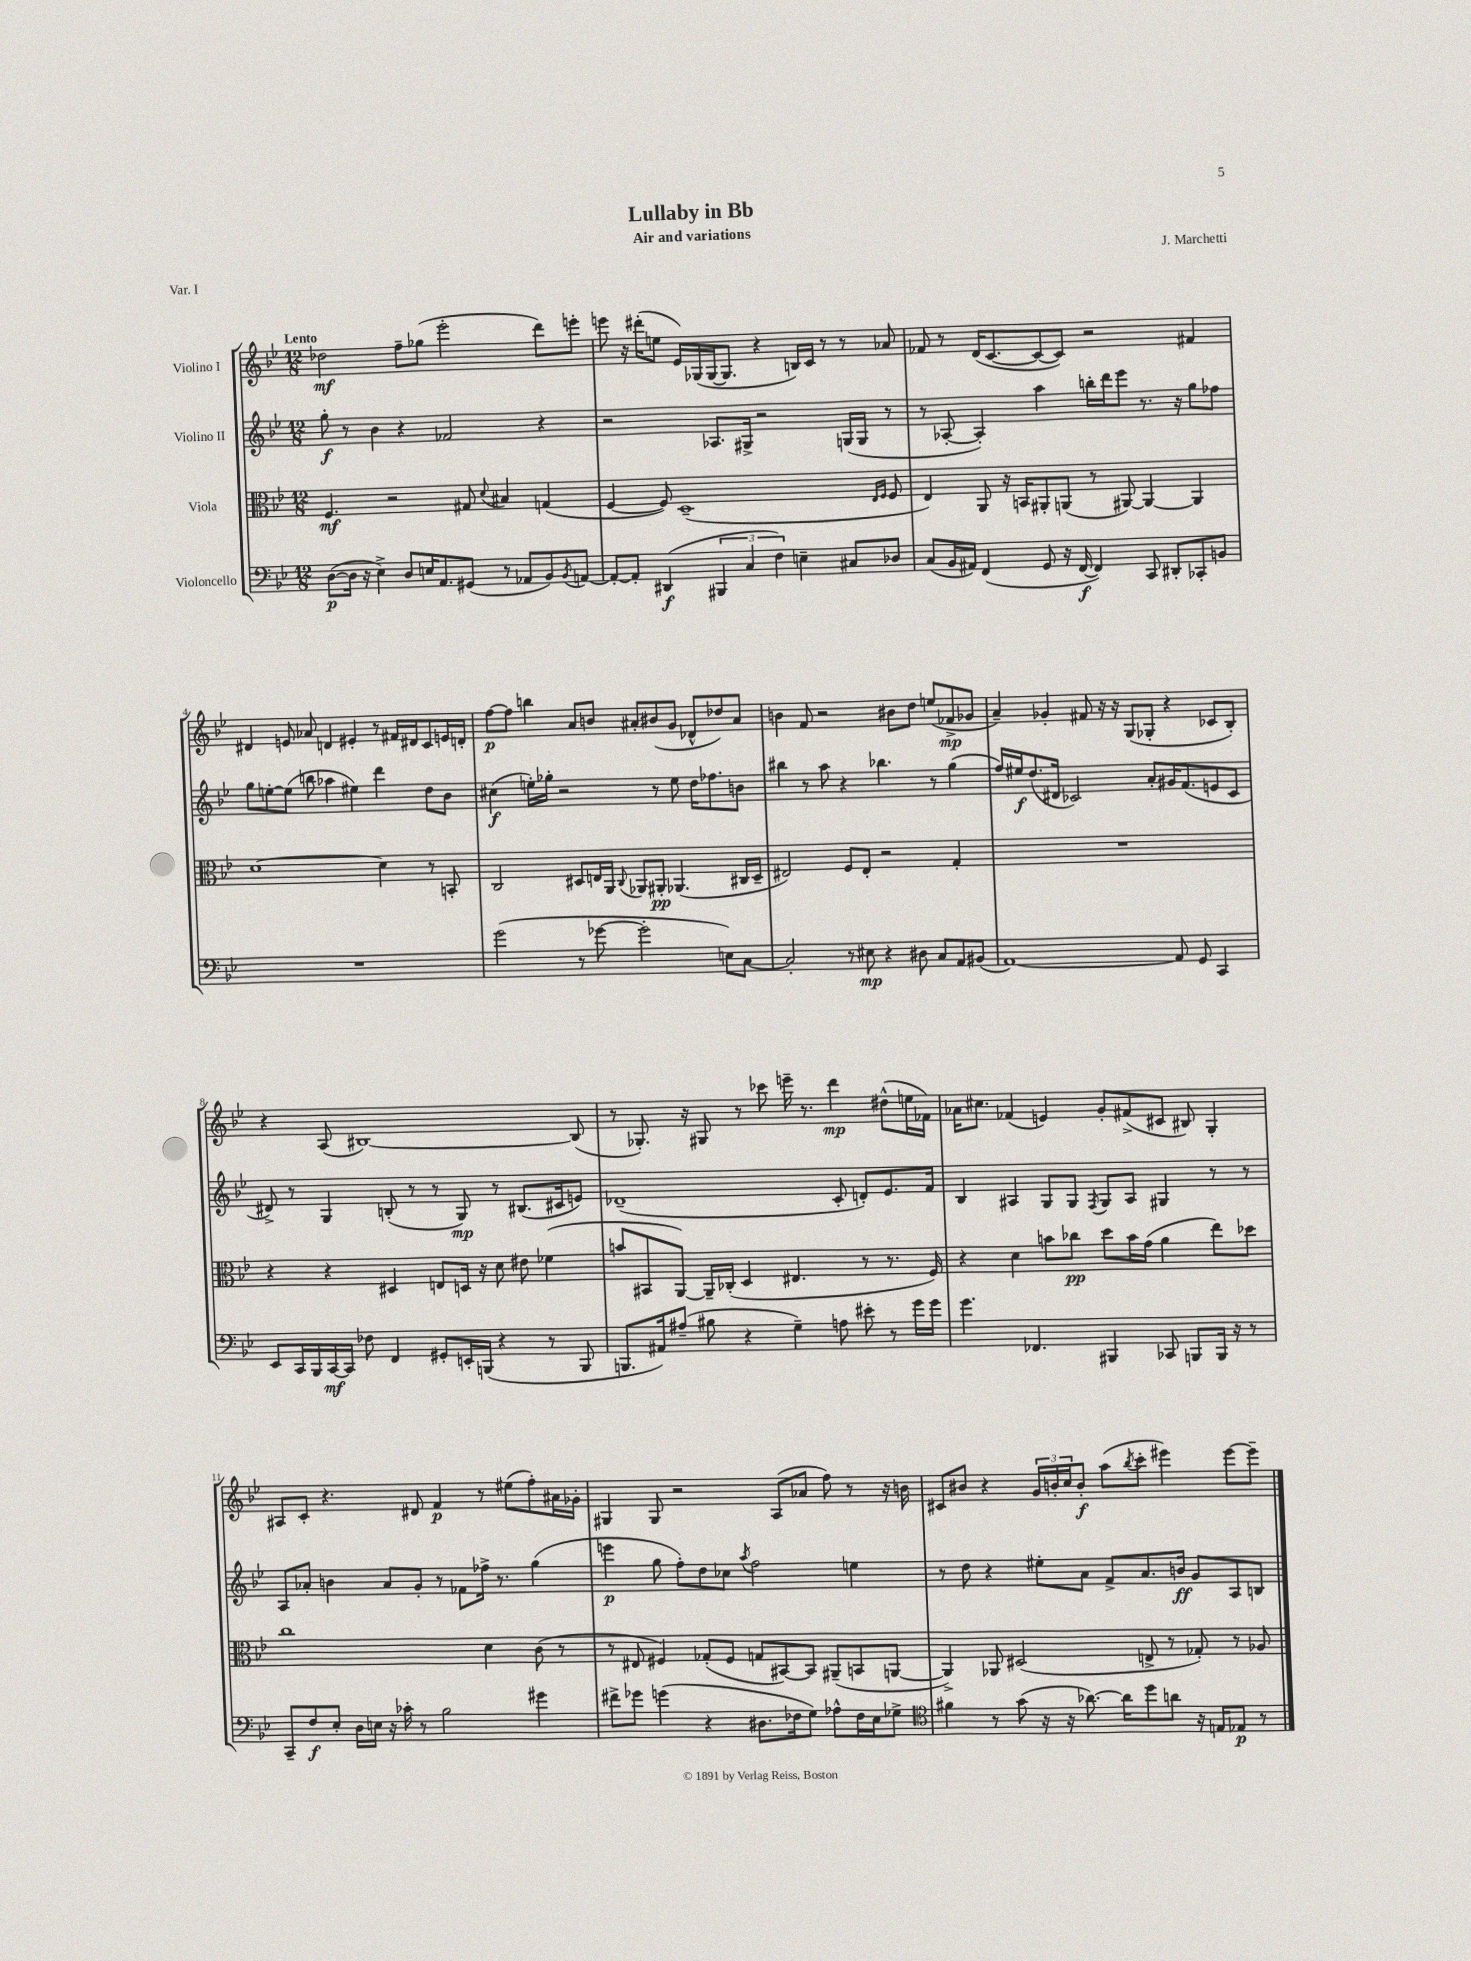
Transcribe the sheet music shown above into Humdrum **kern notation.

**kern	**kern	**kern	**kern
*staff4	*staff3	*staff2	*staff1
*clefF4	*clefC3	*clefG2	*clefG2
*k[b-e-]	*k[b-e-]	*k[b-e-]	*k[b-e-]
*M12/8	*M12/8	*M12/8	*M12/8
([8D\L	4.F/	8gg'\	2dd-\
16D\]Jk	.	8r	.
16r	.	.	.
4E-^\)	.	4b-\	.
.	2r	.	.
8D/L	.	4r	8ff~\L
16E/K	.	.	(8gg-\J
8.AA/	.	.	.
.	.	2f-/	2eee-'\
(8GG#/J	8G#/	.	.
.	8qqd/	.	.
8r	4B#/	.	.
8AA-/L	.	.	.
8BB-/)	(4G/	4r	8ddd\L)
8qBB-/	.	.	.
[8AA/J	.	.	8eee'\J
=	=	=	=
8AA'/_L	[4F/	2r	8eee\
8AA'/]J	.	.	16r
.	.	.	(16ddd#'\LK
(4DD#/	8F/])	.	8ee\J
.	(1D~	.	16e-/LL)
.	.	.	(16G-/
6BBB#/	.	8.A-/L	[16G-/J
.	.	.	8.G-/]J
6C/	.	.	.
.	.	16G#^/Jk	.
.	.	2r	4r
6F\)	.	.	.
4E~\	.	.	16B/LL)
.	.	.	16c/JJ
.	.	.	8r
8C#/L	.	(16G/LL	8r
.	.	16G/JJ	.
.	16qqE-/LL	.	.
.	16qqF/JJ	.	.
8D-/J	8F/	8r	8a-/
=	=	=	=
(8C/L	4E-/)	8r	8f-/
16BB-/L	.	[8A-'/	8r
16AA#/JJ)	.	.	.
(4FF/	8AA/	4A-'/])	(16d/LK
.	.	.	[8.c/
.	16r	.	.
.	16BB/LK	.	.
8GG/	8AA#'/	4aa\	8c/_
16r	(8AA/J	.	8c/]J)
[16FF/	.	.	.
4FF/])	8r	16bb'\LL	2r
.	.	16ddd\J	.
.	[8AA#/)	8eee-\J	.
8CC/	4AA#/_	8.r	.
8DD#'/L	.	.	.
.	.	16r	.
8CC-'/	4AA#/]	8gg\L	4f#/
8BB/J	.	8ff-\J	.
=	=	=	=
1.r	[1d	8gg\L	4d#/
.	.	[8ee'\	.
.	.	(8ee\]J	8e/
.	.	8bb\	8a-/
.	.	4aa-\	4d/
.	.	4ee#\)	4e#'/
.	4d\]	4ddd\	8r
.	.	.	16f#/LL
.	.	.	16d#/J
.	8r	8dd\L	8c/
.	8BB'/	8b-\J	16e/L
.	.	.	16d'/JJ
=	=	=	=
(2g\	2C/	(4cc#\	[8ff\L
.	.	.	8ff\]J
.	.	16ee'\LL)	4bb\
.	.	16gg-'\JJ	.
.	.	2r	.
8r	8D#/L	.	8a/L
[8g-\	16E/L	.	8b/J
.	16AA/JJ	.	.
.	8qqC/	.	.
2g-'\]	8AA-/L	.	8a#'/L
.	8AA#'/J	8r	(8b#/
.	(4.AA-/	8ee\	8g/J
.	.	16dd\LK	8d-^^/L
.	.	8.ff-\	.
8E\L)	.	.	8dd-/)
[8C\J	16C#/LL	8b\J	8a#/J
.	16D#~/JJ	.	.
=	=	=	=
2C'/]	2E#/)	4bb#\	4b\
.	.	8r	8f/
.	.	8aa\	2r
8r	8F/L	4r	.
8E#\	8E#'/J	.	.
4r	2r	4.bb-\	.
.	.	.	8b#\L
8D#\	.	.	8dd\J
8C/L	.	8r	(8ee/L
8AA/	4G'/	(4gg\	8f-^/
(8BB#/J	.	.	8g-/J
=	=	=	=
[1AA)	1.r	16ff/LL)	4a~/)
.	.	16ee#/J	.
.	.	(8.dd/	.
.	.	.	4g-'/
.	.	16d#/Jk	.
.	.	2c-/)	.
.	.	.	8f#/
.	.	.	16r
.	.	.	16r
.	.	.	(8G/L
.	.	8a'/L	8G-'/J
8AA/]	.	16g#/K	4r
.	.	(8.f/	.
8GG/	.	.	.
4CC/	.	8e/	8c-/L
.	.	8c-/J	8B-'/J)
=	=	=	=
8EE-/L	4r	8d#^/)	4r
16CC/L	.	8r	.
16BBB-/	.	.	.
[16CC/	4r	4G/	(8A/
16CC/]JJ	.	.	.
8F-\	.	.	[1B#)
4FF/	4D#/	(8B'/	.
.	.	8r	.
8GG#'/L	8E/L	8r	.
16EE'/L	16D/Jk	8G/)	.
(16BBB/JJ	16r	.	.
4r	8d\	8r	.
.	8e#\	(8.B#/L	.
8r	(4f-\	.	.
.	.	16c#/k	.
8BBB/	.	8e/J)	(8B#/]
=	=	=	=
8.BBB/L	8b/L	(1d-~	8r
.	8BB#/	.	8.G-'/)
16AA#/k)	.	.	.
(8A#~/J	[8AA/J)	.	.
.	.	.	16r
8B#\	16AA~/]LL	.	8G#/
.	(16C-'/JJ	.	.
4r	4D/	.	8r
.	.	.	8ccc-\
4G~\)	4.E#/	.	16eee~\
.	.	.	8.r
8A\	.	8c'/	4ddd\
8e#'\	8r	8d'/L)	.
8r	8.r	8.e-/	(8dd#^^\L
16g\LL	.	.	16ee\L
16g\JJ	16F/)	16f/Jk	16f-\JJ)
=	=	=	=
4.g\	4r	4B-/	16a-\LK
.	.	.	8.cc#\J
.	4d\	4A#/	(4f-/
4.FF-/	.	.	.
.	8b\L	8G/L	4e/)
.	8cc-\J	8G/J	.
.	.	8qF/	.
4BBB#/	8dd\L	8G/L	8g'/L
.	16b\L	8A#/J	(8f#^/
.	(16g\JJ	.	.
8CC-/	4a\	4G#/	8c#/J
8BBB/L	.	.	8B#/)
16BBB/Jk	8ee-\L)	8r	4G'/
16r	.	.	.
8r	8dd-\J	8r	.
=	=	=	=
8CC~/L	1cc	8A/L	8A#/L
8F/	.	8a-'/J	8c'/J
8E-'/J	.	4b\	4.r
16D\LL	.	.	.
16E\JJ	.	.	.
16r	.	8a-/L	.
16c-'\	.	.	.
8r	.	8g'/J	8d#/
2B-\	.	8r	4f/
.	.	8f-\L	.
.	4d\	16ff-^\Jk	8r
.	.	8.r	.
.	.	.	(8ee#\L
4g#\	(8c\	(4gg\	8ff'\)
.	8r	.	16a#\L
.	.	.	16g-'\JJ
=	=	=	=
8f#^\L	8r	4eee\	4G#/
8g-\J	8E#/	.	.
(4g\	4F#/)	8gg\	8G#/
.	.	8ff'\L)	2r
4r	(8G-'/L	8dd\	.
.	8F#/J	8cc-\J	.
.	.	8qaa/	.
8.D#\L	8G/L	2ff\	.
.	[8BB#/)	.	(8A/L
16F-\k	.	.	.
8G\J)	8BB#/]J	.	8a-/J
8A-^^\L	(8AA#~/L	.	8ff\)
16F-\L	8BB/	4ee\	8r
16E-\J	.	.	.
8G-^\J	[8AA/J	.	16r
.	.	.	16b\
=	=	=	=
*clefC4	*	*	*
4f#\	4AA^/])	8r	8c#/L
.	.	8dd\	8b#/J
8r	8AA-/	4r	4r
(8g\	(2D#/	.	.
16r	.	8ee#'\L	24g/LL
.	.	.	24b'/
16r	.	.	.
.	.	.	24cc/J
[8.a-\)	.	8a\J	8b'/J
.	.	8f^/L	(8aa\L
16a-\]LK	.	.	.
.	.	.	8qbb-/
8dd\	8E^/	8.a/	8ccc'\J
8a\J	8r	.	4eee#\)
.	.	16b/Jk	.
16r	8G-'/)	8g/L	.
16E/LK	.	.	.
8E-/J	8r	8A/	[8eee#\L
8r	8A-/	8B/J	8eee#~\]J
==	==	==	==
*-	*-	*-	*-
